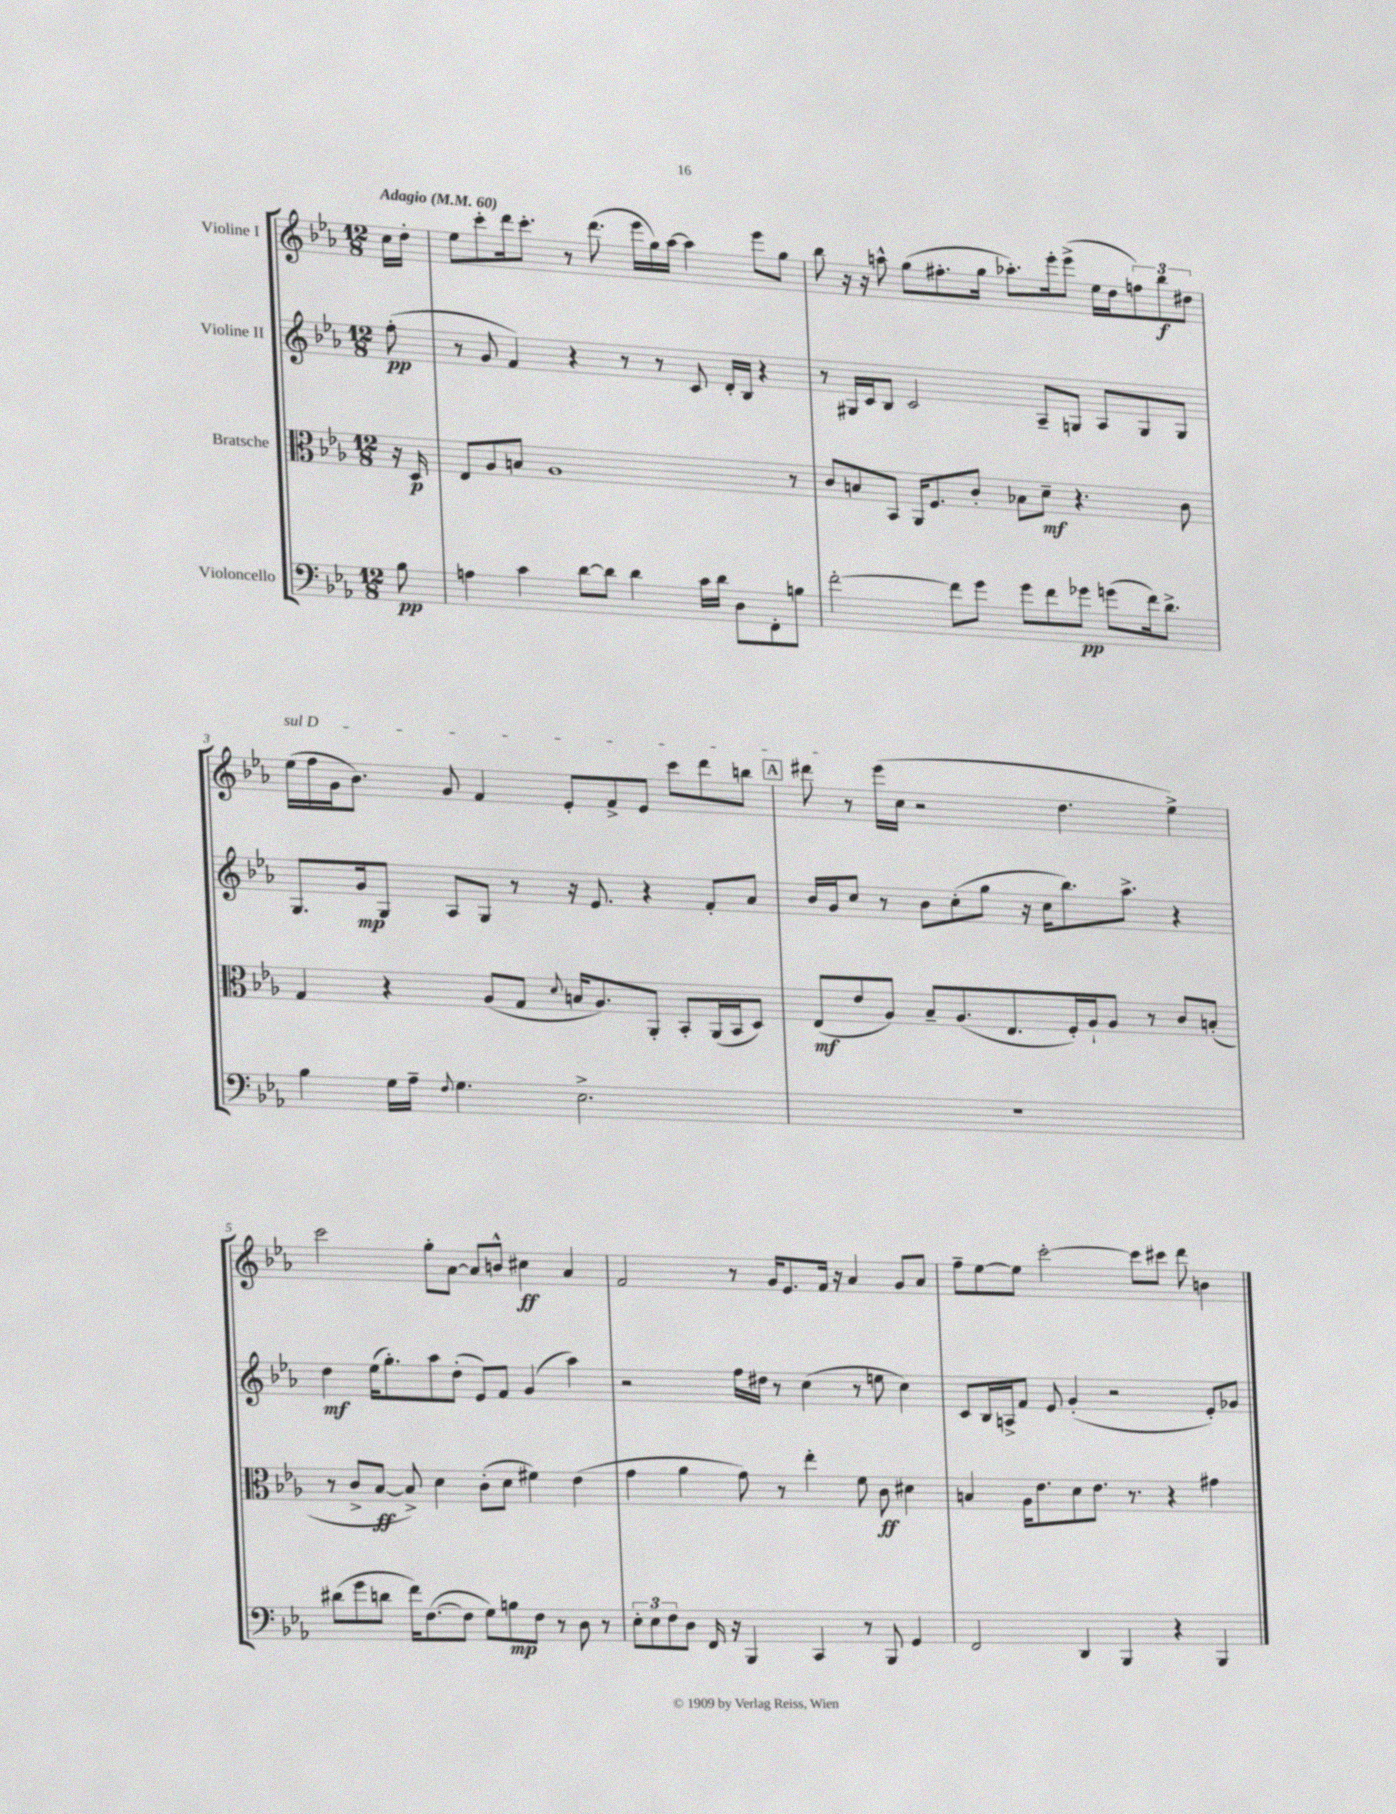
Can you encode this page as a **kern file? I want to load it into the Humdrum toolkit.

**kern	**kern	**kern	**kern
*staff4	*staff3	*staff2	*staff1
*clefF4	*clefC3	*clefG2	*clefG2
*k[b-e-a-]	*k[b-e-a-]	*k[b-e-a-]	*k[b-e-a-]
*M12/8	*M12/8	*M12/8	*M12/8
*MM60	*MM60	*MM60	*MM60
8B-	16r	(8ff'	16cc
.	16D	.	16dd'
=	=	=	=
4A	8E-	8r	8ee-
.	8A-	8g	8ccc'
4c	8B	4f)	16ddd
.	.	.	8.ccc'
.	1A-	.	.
[8d	.	4r	8r
8d]	.	.	(8.ddd
4d	.	8r	.
.	.	.	16eee-
.	.	8r	16gg)
.	.	.	[16aa-
16c	.	8c	4aa-]
16d	.	.	.
8D	.	16d'	.
.	.	16B-	.
8FF'	.	4r	8eee-
8B	8r	.	8gg
=	=	=	=
[2f'	8c	8r	8bb-
.	8B	16G#	16r
.	.	16c	16r
.	8BB-	8B-	8aa^^
.	16AA-	2c	(8gg
.	8.F	.	.
8f]	.	.	8.ff#'
8g	8c'	.	.
.	.	.	16gg
8g	8B-	.	8.aa-')
8f	8d~	8A-~	.
.	.	.	16eee-'
8g-	4.r	8G	(8eee-^
(8g	.	8A-	16ee-
.	.	.	16dd
16f)	.	8G	12ff)
8.d^	.	.	.
.	.	.	12bb-
.	8c	8G	.
.	.	.	12dd#
=	=	=	=
4B-	4G	8.G	(16ee-
.	.	.	16ff
.	.	.	16g
.	.	16g	8.b-)
16G	4r	8G	.
16A-~	.	.	.
8qqF	.	.	.
4.G	.	8A-	8g
.	(8A-	8G	4f
.	8G	8r	.
.	8qqd	.	.
2.E-^	16B	16r	8e-'
.	8.A-)	8.e-	.
.	.	.	8f^
.	8AA-'	4r	8e-
.	8BB-'	.	8ccc
.	(16AA-	8f'	8ddd
.	16BB-	.	.
.	8D)	8a-	8bb
=	=	=	=
1.r	(8E-	16b-	8ddd#
.	.	16g	.
.	8e-	8cc	8r
.	8A-)	8r	(16eee-
.	.	.	16cc
.	8B-~	8b-	2r
.	(8.A-	(8cc'	.
.	.	8gg	.
.	8.E-	.	.
.	.	16r	.
.	.	16cc	.
.	16F')	8.bb-)	4.dd
.	16A-`	.	.
.	8A-	.	.
.	.	8.aa-^	.
.	8r	.	.
.	8c	4r	4ee-^)
.	(8B'	.	.
=	=	=	=
(8d#	8r	4dd	2ccc
8g	8c^	.	.
8d	[8B-	(16ee-	.
.	.	8.gg')	.
16f)	8B-^])	.	.
([8.F	.	.	.
.	4d	8aa-	8gg'
8F]	.	(8dd'	[8a-
8G)	(8c'	8e-)	8a-]
8B	8d	8f	8b^^
8F	4f#)	(4g	4cc#
8r	.	.	.
8D	(4e-	4aa-)	4a-
8r	.	.	.
=	=	=	=
12E-'	4g	2r	2f
12E-	.	.	.
12F	.	.	.
8D	4a-	.	.
16FF	.	.	.
16r	.	.	.
4BBB-	8g)	16ff	8r
.	.	16dd#	.
.	8r	8r	16g
.	.	.	8.e-
4CC	4ee-'	(4cc	.
.	.	.	16f
.	.	.	16r
8r	8f	8r	4a-
8BBB-	8c	8ee	.
4GG	4d#	4cc)	8g
.	.	.	8a-
=	=	=	=
2FF	4B	8c	8ff~
.	.	16B-	[8ee-
.	.	16A^	.
.	16A-	8f	8ee-]
.	8.e-	.	.
.	.	8e-	[2ccc'
4DD	8d	(4g'	.
.	8.e-	.	.
4BBB-	.	2r	.
.	8.r	.	.
.	.	.	8ccc]
4r	4r	.	8ccc#
.	.	.	8ddd
4BBB-	4g#	8e-')	4b
.	.	8g-	.
==	==	==	==
*-	*-	*-	*-
